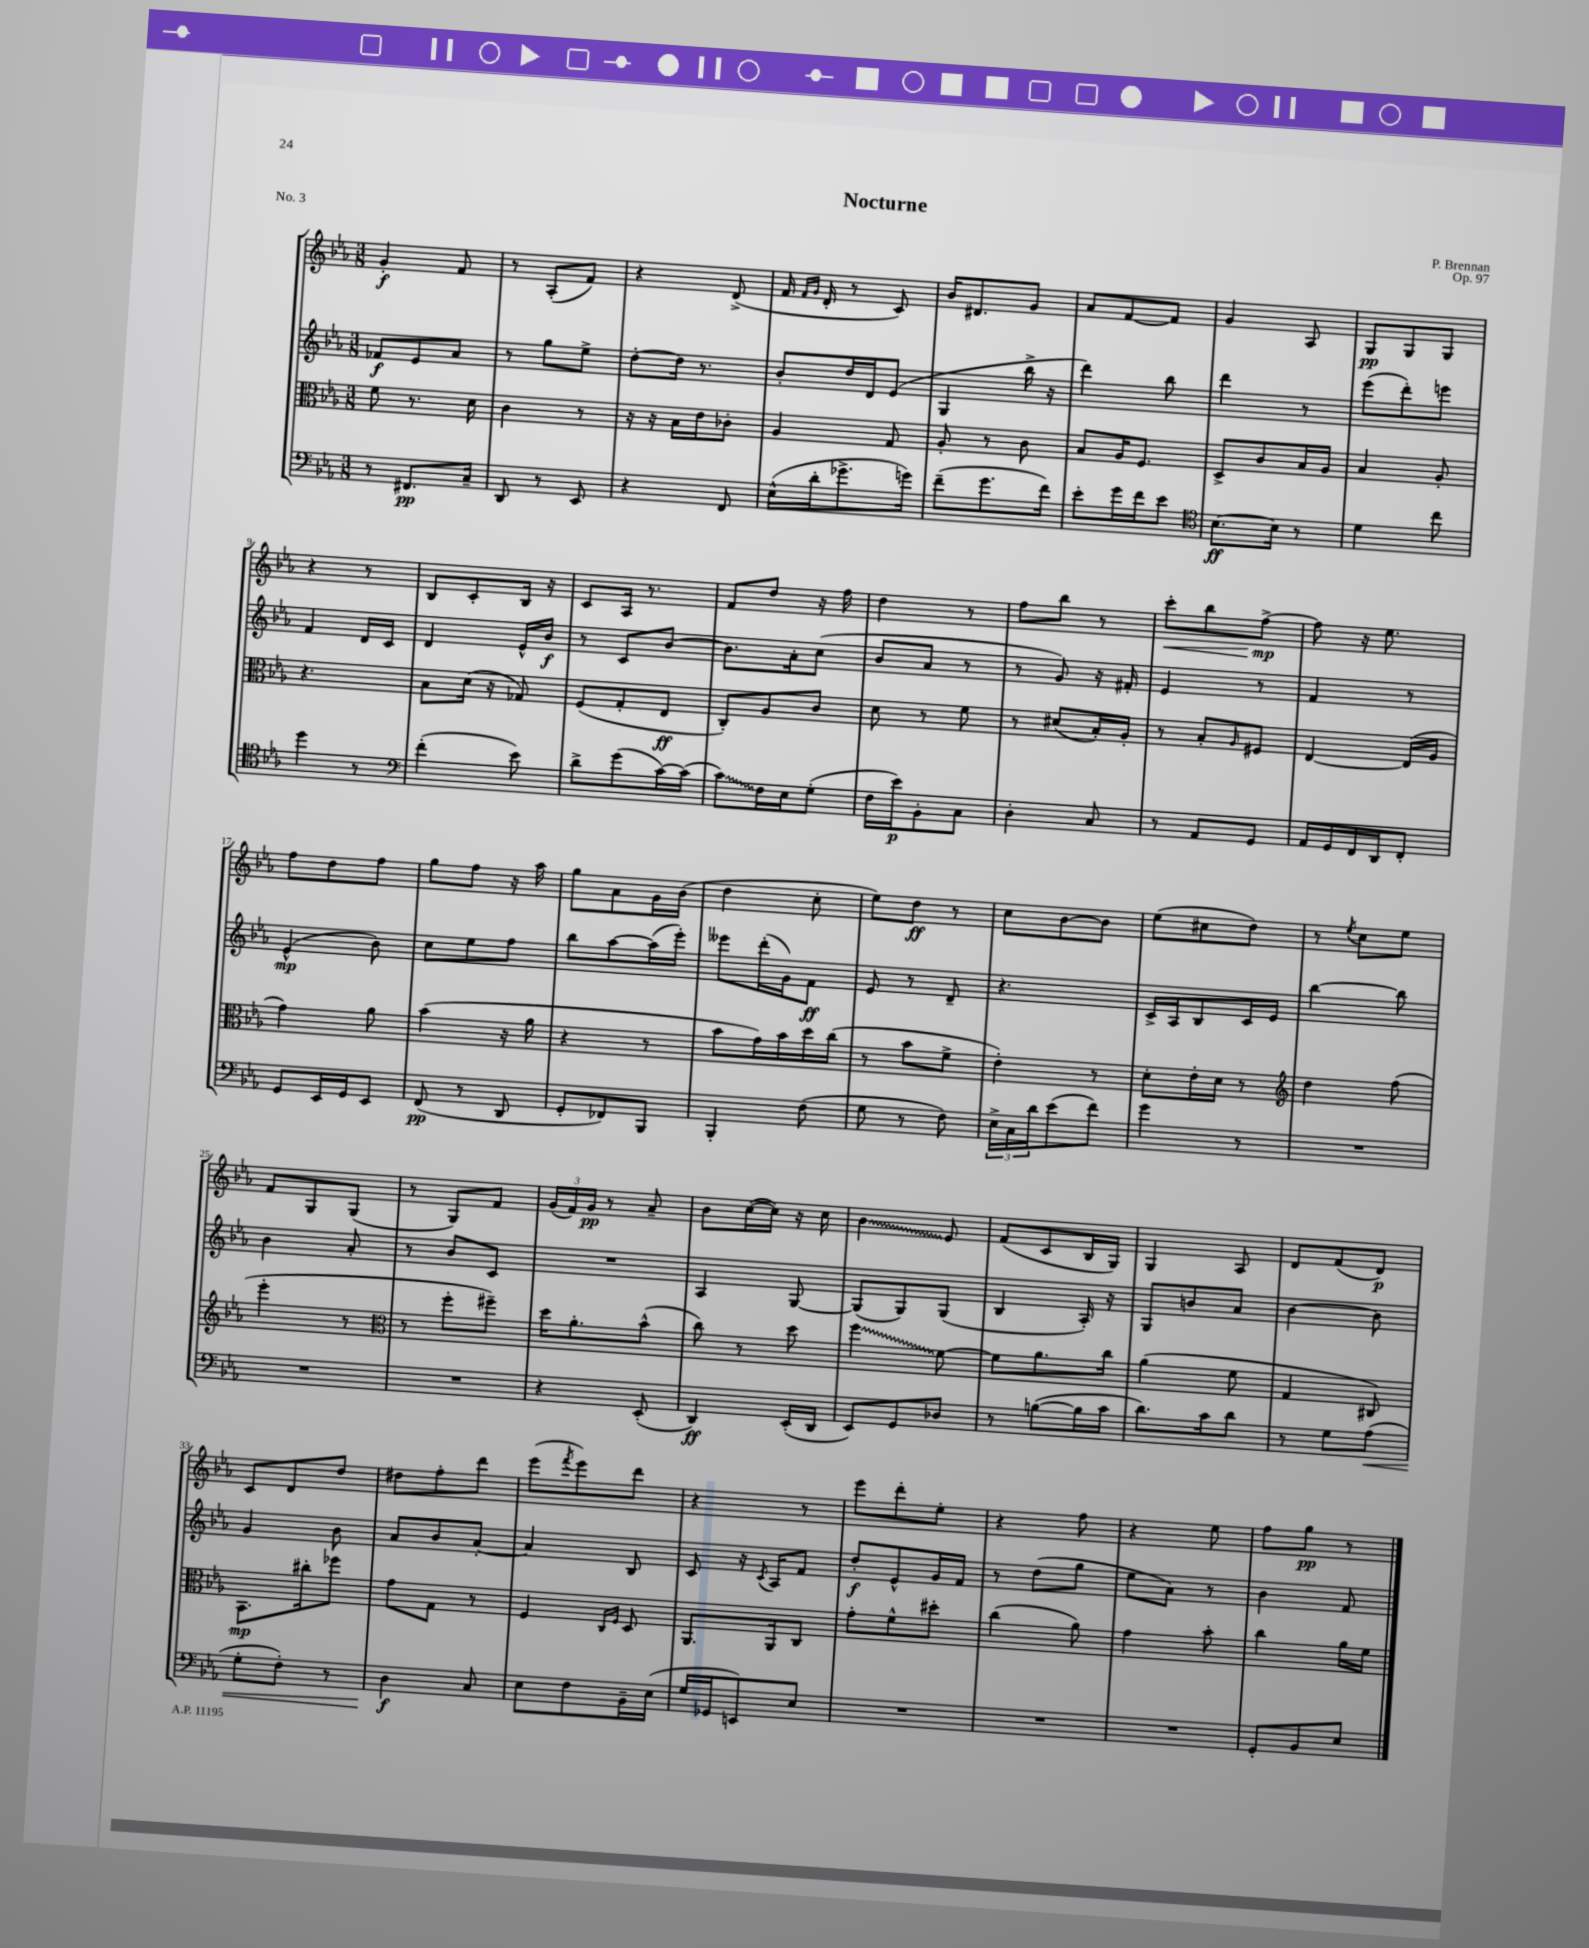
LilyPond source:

\header { title = "Nocturne" composer = "P. Brennan" opus = "Op. 97" piece = "No. 3" }
<<
\new StaffGroup <<
\new Staff = "s0" {
    \clef treble \key ees \major \numericTimeSignature \time 3/8
    g'4-.\f f'8 |
    r8 aes8-.( f'8) |
    r4 d'8->( |
    f'16 \grace { f'16 g'16 } d'16-. r8 c'8) |
    bes'16 dis'8. g'8 |
    aes'8 f'8~ f'8 |
    g'4 aes8 |
    g8\pp g8 g8 |
    r4 r8 |
    bes8 c'8-. bes16 r16 |
    c'8 aes16 r8. |
    f'8 d''8 r16 f''16 |
    d''4 r8 |
    f''8 bes''8 r8 |
    c'''8-.\< bes''8 f''8~->\mp\! |
    f''8 r16 ees''8. |
    f''8 d''8 f''8 |
    g''8 f''8 r16 aes''16 |
    g''8 aes'8 g'16 bes'16( |
    d''4 c''8-. |
    ees''8) d''8\ff r8 |
    c''8 bes'8~ bes'8 |
    ees''8( cis''8 d''8) |
    r8 \acciaccatura { ees''8 } c''8 ees''8 |
    f'8 g8 g8( |
    r8 g8) f'8 |
    \tuplet 3/2 { g'16( f'16) g'16\pp } r8 aes'8-- |
    bes'8 c''16~( c''16) r16 c''16 |
    \once \override Glissando.style = #'zigzag bes'4\glissando ees'8 |
    f'8( c'8 bes16 g16) |
    g4 aes8 |
    d'8 f'8( d'8\p) |
    c'8 d'8 d''8 |
    dis''8 f''8-. d'''8 |
    ees'''8( \acciaccatura { f'''8 } ees'''8) d'''8 |
    r4 r8 |
    ees'''8 d'''8-. ees''8-. |
    r4 f''8 |
    r4 ees''8 |
    f''8 g''8\pp r8 \bar "|." |
}
\new Staff = "s1" {
    \clef treble \key ees \major \numericTimeSignature \time 3/8
    fes'8\f ees'8 aes'8 |
    r8 g''8 ees''8-> |
    d''8~-. d''16 r8. |
    bes'8-. d''16 d'16 ees'8( |
    g4 bes''16-> r16 |
    d'''4) bes''8 |
    d'''4 r8 |
    ees'''8( d'''8-.) e'''8 |
    f'4 d'16 c'16 |
    d'4 ees'16-^ bes'16\f |
    r8 c'8 bes'8~ |
    bes'8. aes'16-. c''8( |
    bes'8 aes'8 r8 |
    r8 g'8) r16 fis'16-. |
    ees'4 r8 |
    f'4 r8 |
    ees'4-^\mp( bes'8) |
    c''8 ees''8 f''8 |
    bes''8 aes''8~ aes''16( ees'''16-.) |
    eeses'''8 d'''16-.( g'16) f'8\ff |
    ees'8 r8 d'8-- |
    r4. |
    c'16-> aes16 bes8 c'16 ees'16 |
    bes''4~ bes''8 |
    bes'4 aes'8-. |
    r8 bes'8 c'8 |
    R4. |
    aes4 g8~ |
    g8( g8) g8( |
    bes4 aes16-.) r16 |
    g8 b'8 aes'8 |
    bes'4~ bes'8 |
    g'4 bes'8 |
    aes'8 bes'8 aes'8~-. |
    aes'4 bes8 |
    c'8 r16 \acciaccatura { c'8 } aes16 f'8 |
    d''8-.\f ees'8-^ g'16 f'16 |
    r8 d''8( g''8 |
    ees''8 aes'8) r8 |
    bes'4 f'8 \bar "|." |
}
\new Staff = "s2" {
    \clef alto \key ees \major \numericTimeSignature \time 3/8
    f'8 r8. d'16 |
    c'4 r8 |
    r16 r16 bes16 ees'16 ces'8-. |
    aes4 g8 |
    aes8-. r8 c'8 |
    bes8 aes16 f8. |
    d8-> c'8 bes16 aes16 |
    bes4 aes8-. |
    r4. |
    bes8 d'16( r16 ges8) |
    f8( g8-. ees8\ff |
    c8-.) aes8 c'8 |
    d'8 r8 f'8 |
    r8 dis'8( bes16-.) aes16-. |
    r8 bes8-. \grace { aes16 } fis8 |
    ees4~ ees16( aes16 |
    g'4) aes'8 |
    bes'4( r16 aes'16 |
    r4 r8 |
    bes'8 g'16) bes'16 d''16 c''16( |
    r8 bes'8 f'8-> |
    ees'4-.) r8 |
    d'8-. ees'16-. d'16 r8 |
    \clef treble d''4 f''8( |
    ees'''4-. r8 |
    \clef alto r8 f''8-. fis''8--) |
    d''16 aes'8.-. bes'8-^( |
    c''8) r8 d''8 |
    \once \override Glissando.style = #'zigzag f''4\glissando f'8~ |
    f'8 aes'8. c''16 |
    aes'4( f'8 |
    g4 cis8) |
    bes,8.\mp cis''16-. fes''8 |
    g'8 g8 r8 |
    f4 \grace { c16 f16 } d8 |
    aes,8. aes,16 c8 |
    g'8-. f'8-^ dis''8-. |
    c''4( aes'8) |
    g'4 bes'8-. |
    c''4 aes'16 f'16 \bar "|." |
}
\new Staff = "s3" {
    \clef bass \key ees \major \numericTimeSignature \time 3/8
    r8 fis,8.\pp c16-- |
    d,8 r8 ees,8 |
    r4 f,8 |
    ees16-^( d'16-. ges'8.-> g'16) |
    f'8--( g'8. f'16) |
    ees'8-. g'16 f'16 ees'8 |
    \clef tenor bes8.~\ff bes16 r8 |
    d'4 c''8 |
    d''4 r8 |
    \clef bass f'4-.( ees'8) |
    d'8-> g'8( c'16~) c'16( |
    \once \override Glissando.style = #'zigzag c'8\glissando) f16 ees16 g8-.( |
    f16 ees'16\p) bes,8-. c8 |
    d4-. c8 |
    r8 aes,8 g,8 |
    aes,16 g,16 f,16 d,16 f,8-. |
    g,8 ees,16 g,16 ees,8 |
    f,8\pp( r8 d,8 |
    g,8-. fes,8) bes,,8 |
    bes,,4-. f8( |
    g8 r8 f8) |
    \tuplet 3/2 { ees16-> c16 d'16 } ees'8( f'8) |
    g'4 r8 |
    R4. |
    R4. |
    R4. |
    r4 ees,8-.( |
    d,4\ff) ees,16-.( d,16 |
    ees,8) g,8 des8 |
    r8 b8~( b16 c'16 |
    d'8.) c'16 d'8 |
    r8 g8 aes8\<( |
    g8-. f8-.) r8 |
    d4\f\! c8 |
    ees8 f8 bes,16-- ees16( |
    g16 ges,16 e,8) ees8 |
    R4. |
    R4. |
    R4. |
    g,8-. bes,8 ees8 \bar "|." |
}
>>
>>
